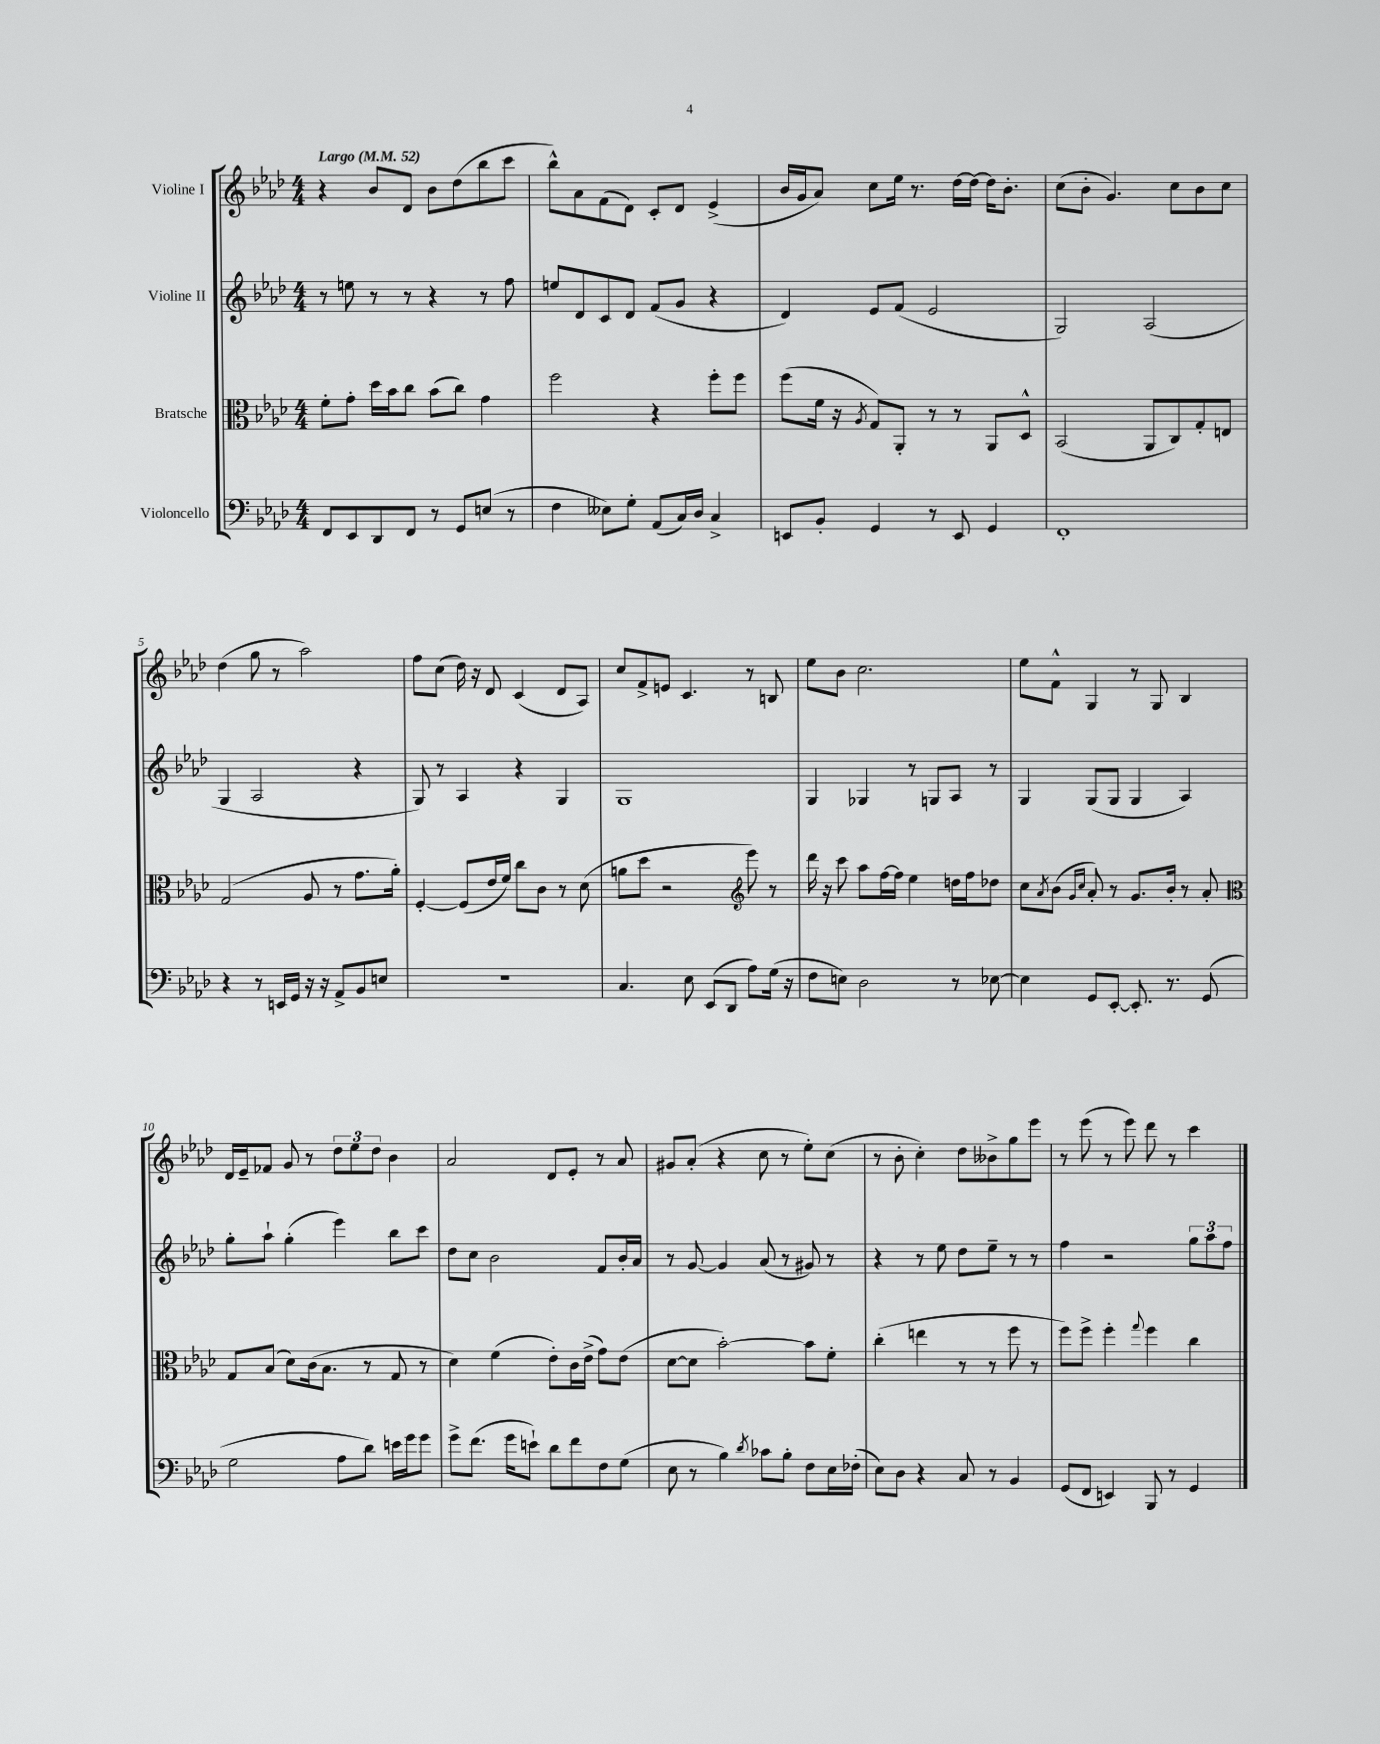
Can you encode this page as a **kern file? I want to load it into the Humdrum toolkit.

**kern	**kern	**kern	**kern
*staff4	*staff3	*staff2	*staff1
*clefF4	*clefC3	*clefG2	*clefG2
*k[b-e-a-d-]	*k[b-e-a-d-]	*k[b-e-a-d-]	*k[b-e-a-d-]
*M4/4	*M4/4	*M4/4	*M4/4
*MM52	*MM52	*MM52	*MM52
8FF	8f'	8r	4r
8EE-	8g'	8ee	.
8DD-	16dd-	8r	8b-
.	16b-	.	.
8FF	8cc	8r	8d-
8r	(8b-	4r	8b-
8GG	8cc)	.	(8dd-
(8E	4g	8r	8bb-
8r	.	8ff	8ccc
=	=	=	=
4F	2ff	8ee	8bb-^^)
.	.	8d-	8a-
8E--)	.	8c	(8f
8G'	.	8d-	8d-)
(8AA-	4r	(8f	8c'
16C)	.	8g	8d-
16D-	.	.	.
4C^	8ff'	4r	(4e-^
.	8ff	.	.
=	=	=	=
8EE	(8ff	4d-)	16b-
.	.	.	16g
8BB-'	16f	.	8a-)
.	16r	.	.
.	8qA-	.	.
4GG	8G)	8e-	8cc
.	8AA-'	(8f	16ee-
.	.	.	8.r
8r	8r	2e-	.
8EE	8r	.	[16dd-
.	.	.	16dd-_
4GG	8AA-	.	16dd-]
.	.	.	8.b-'
.	8D-^^	.	.
=	=	=	=
1FF'	(2BB-	2G)	(8cc
.	.	.	8b-'
.	.	.	4.g)
.	8AA-	(2A-	.
.	8C)	.	8cc
.	8G'	.	8b-
.	8E	.	8cc
=	=	=	=
4r	(2G	4G	(4dd-
8r	.	2A-	8gg
16EE	.	.	8r
16GG	.	.	.
16r	8A-	.	2aa-)
16r	.	.	.
8AA-^	8r	.	.
8BB-	8.g	4r	.
8E	.	.	.
.	16a-')	.	.
=	=	=	=
1r	[4F'	8G)	8ff
.	.	8r	(8cc
.	(8F]	4A-	16dd-)
.	.	.	16r
.	16e-	.	8d-
.	16f)	.	.
.	8cc	4r	(4c
.	8c	.	.
.	8r	4G	8d-
.	(8d-	.	8A-)
=	=	=	=
4.C	8a	1G	8cc
.	8dd-	.	8f^
.	2r	.	8e
8E-	.	.	4.c
(8EE-	.	.	.
8DD-	.	.	.
*	*clefG2	*	*
8A-)	8eee-)	.	8r
(16G	8r	.	8B
16r	.	.	.
=	=	=	=
8F	16ddd-	4G	8ee-
.	16r	.	.
8E)	8ccc	.	8b-
2D-	8aa-	4G-	2.cc
.	[16ff	.	.
.	16ff]	.	.
.	4ee-	8r	.
.	.	8G	.
8r	16dd	8A-	.
.	16ff	.	.
[8E-	8dd-	8r	.
=	=	=	=
4E-]	8cc	4G	8ee-
.	8qa-	.	.
.	(8b-	.	8f^^
.	16qqg	.	.
.	16qqcc	.	.
8GG	8a-')	(8G	4G
[8EE-'	8r	8G	.
8.EE-']	8.g	4G	8r
.	.	.	8G
8.r	16b-'	.	.
.	8r	4A-)	4B-
(8GG	8a-'	.	.
=	=	=	=
*	*clefC3	*	*
2G	8G	8gg'	16d-
.	.	.	16e-~
.	(8B-	8aa-`	8f-
.	8d-)	(4gg'	8g
.	(16c	.	8r
.	8.B-	.	.
8A-	.	4eee-)	12dd-
.	.	.	12ee-
8d-)	8r	.	.
.	.	.	12dd-
16e	8G	8bb-	4b-
16g	.	.	.
8g	8r	8ccc	.
=	=	=	=
8g^	4d-)	8dd-	2a-
(8.f	.	8cc	.
.	(4f	2b-	.
16g	.	.	.
8e`)	.	.	.
8d-	8e-')	.	8d-
8f	16c	.	8e-'
.	(16e-^	.	.
8F	8g)	8f	8r
(8G	(8e-	16b-'	8a-
.	.	16a-	.
=	=	=	=
8E-	[8d-	8r	8g#
8r	8d-]	[8g	(8a-'
4B-)	[2b-')	4g]	4r
8qd-	.	.	.
8c-	.	(8a-	8cc
8B-'	.	8r	8r
8F	8b-]	8g#)	8ee-')
16E-	8f'	8r	(8cc
(16F-'	.	.	.
=	=	=	=
8E-)	(4cc'	4r	8r
8D-	.	.	8b-'
4r	4ee	8r	4cc')
.	.	8ee-	.
8C	8r	8dd-	8dd-
8r	8r	8ee-~	8b--^
4BB-	8ff	8r	8gg
.	8r	8r	8eee-
=	=	=	=
(8GG	8ff)	4ff	8r
8FF	8ff^	.	(8eee-
4EE)	4ff'	2r	8r
.	.	.	8eee-)
.	8qqgg	.	.
8BBB-	4ff	.	8ddd-
8r	.	.	8r
4GG	4cc	12gg	4ccc
.	.	12aa-	.
.	.	12ff	.
==	==	==	==
*-	*-	*-	*-
